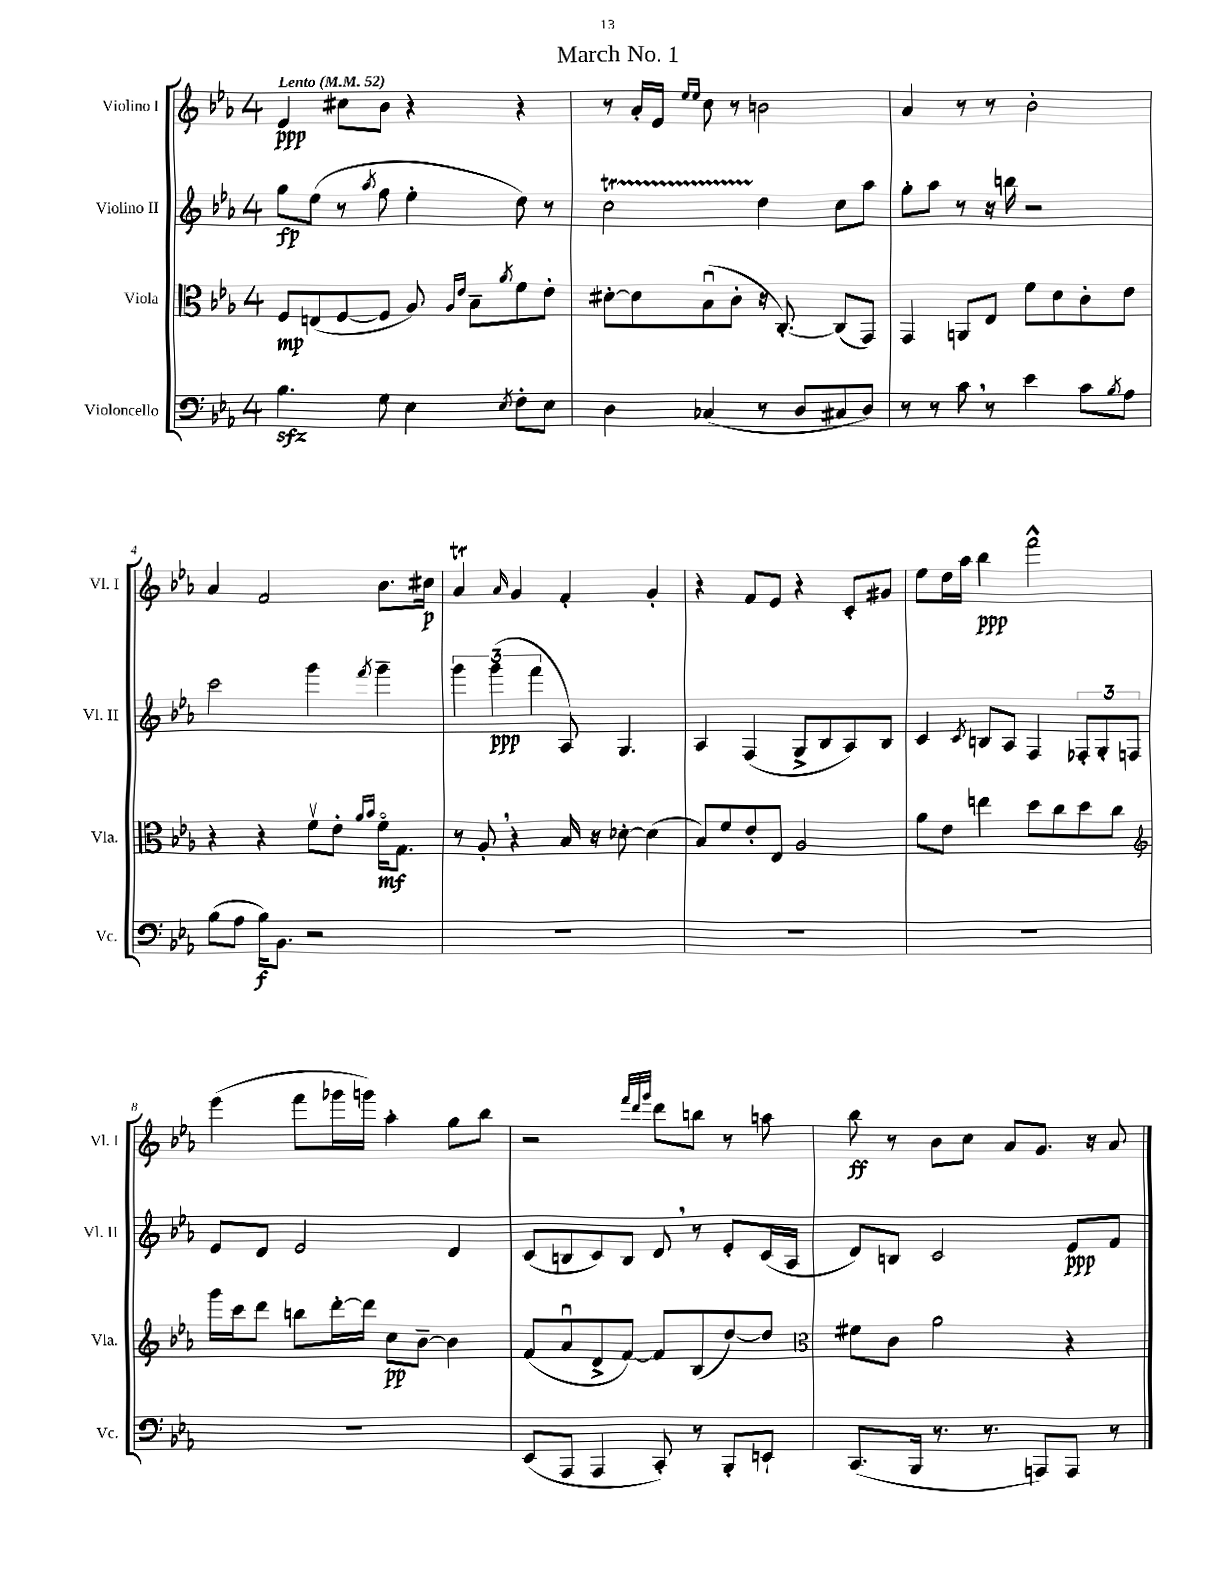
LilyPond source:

\header { title = "March No. 1" }
<<
\new StaffGroup <<
\new Staff = "s0" \with { instrumentName = "Violino I" shortInstrumentName = "Vl. I" } {
    \clef treble \key ees \major \once \override Staff.TimeSignature.style = #'single-digit \time 4/4 \tempo "Lento" 4 = 52
    ees'4\ppp cis''8 bes'8 r4 r4 |
    r8 aes'16-. ees'16 \grace { ees''16 ees''16 } c''8 r8 b'2 |
    aes'4 r8 r8 bes'2-. |
    aes'4 f'2 bes'8. cis''16\p |
    aes'4\trill \grace { aes'16 } g'4 f'4-. g'4-. |
    r4 f'8 ees'8 r4 c'8-. gis'8 |
    ees''8 d''16 aes''16 bes''4\ppp f'''2-^ |
    ees'''4( f'''8 ges'''16 g'''16) aes''4-. g''8 bes''8 |
    r2 \grace { f'''32 d'''32 g'''32 } d'''8 b''8 r8 a''8 |
    bes''8\ff r8 bes'8 c''8 aes'8 g'8. r16 aes'8 \bar "|." |
}
\new Staff = "s1" \with { instrumentName = "Violino II" shortInstrumentName = "Vl. II" } {
    \clef treble \key ees \major \once \override Staff.TimeSignature.style = #'single-digit \time 4/4
    g''8\fp ees''8( r8 \acciaccatura { aes''8 } f''8 ees''4-. d''8) r8 |
    c''2\startTrillSpan d''4\stopTrillSpan c''8 aes''8 |
    g''8-. aes''8 r8 r16 b''16 r2 |
    c'''2 g'''4 \acciaccatura { f'''8 } g'''4-- |
    \tuplet 3/2 { g'''4 g'''4\ppp( f'''4 } aes8) g4. |
    aes4 f4( g8-> bes8 aes8) bes8 |
    c'4 \acciaccatura { c'8 } b8 aes8 f4 \tuplet 3/2 { fes8-. g8-. f8 } |
    ees'8 d'8 ees'2 d'4 |
    c'8( b8 c'8) b8 d'8 \breathe r8 ees'8-. c'16( aes16 |
    d'8) b8 c'2 ees'8\ppp f'8 \bar "|." |
}
\new Staff = "s2" \with { instrumentName = "Viola" shortInstrumentName = "Vla." } {
    \clef alto \key ees \major \once \override Staff.TimeSignature.style = #'single-digit \time 4/4
    f8\mp e8( f8~ f8 aes8) \grace { aes16 ees'16 } bes8-- \acciaccatura { aes'8 } f'8 ees'8-. |
    dis'8~-. dis'8 bes8\downbow( c'8-. r16 c8.~-.) c8( g,8) |
    g,4 a,8 ees8 f'8 d'8 c'8-. ees'8 |
    r4 r4 f'8\upbow ees'8-. \grace { aes'16 bes'16 } f'16\flageolet\mf g8. |
    r8 aes8-. \breathe r4 bes16 r16 des'8~-. des'4( |
    bes8) f'8 ees'8-. ees8 aes2 |
    aes'8 ees'8 e''4 d''8 c''8 d''8 c''8 |
    \clef treble g'''16 c'''16 d'''8 b''8 d'''16~-. d'''16 c''8\pp bes'8~-- bes'4 |
    f'8( aes'8\downbow d'8-> f'8~) f'8 bes8( d''8~) d''8 |
    \clef alto fis'8 c'8 aes'2 r4 \bar "|." |
}
\new Staff = "s3" \with { instrumentName = "Violoncello" shortInstrumentName = "Vc." } {
    \clef bass \key ees \major \once \override Staff.TimeSignature.style = #'single-digit \time 4/4
    bes4.\sfz g8 ees4 \acciaccatura { ees8 } f8-. ees8 |
    d4 ces4( r8 d8 cis8 d8) |
    r8 r8 c'8 \breathe r8 ees'4 c'8 \acciaccatura { bes8 } aes8 |
    bes8( aes8 bes16\f) bes,8. r2 |
    R1 |
    R1 |
    R1 |
    R1 |
    ees,8( aes,,8 aes,,4 c,8-.) r8 bes,,8-. e,8-! |
    c,8.( bes,,16 r8. r8. a,,8) a,,8 r8 \bar "|." |
}
>>
>>
